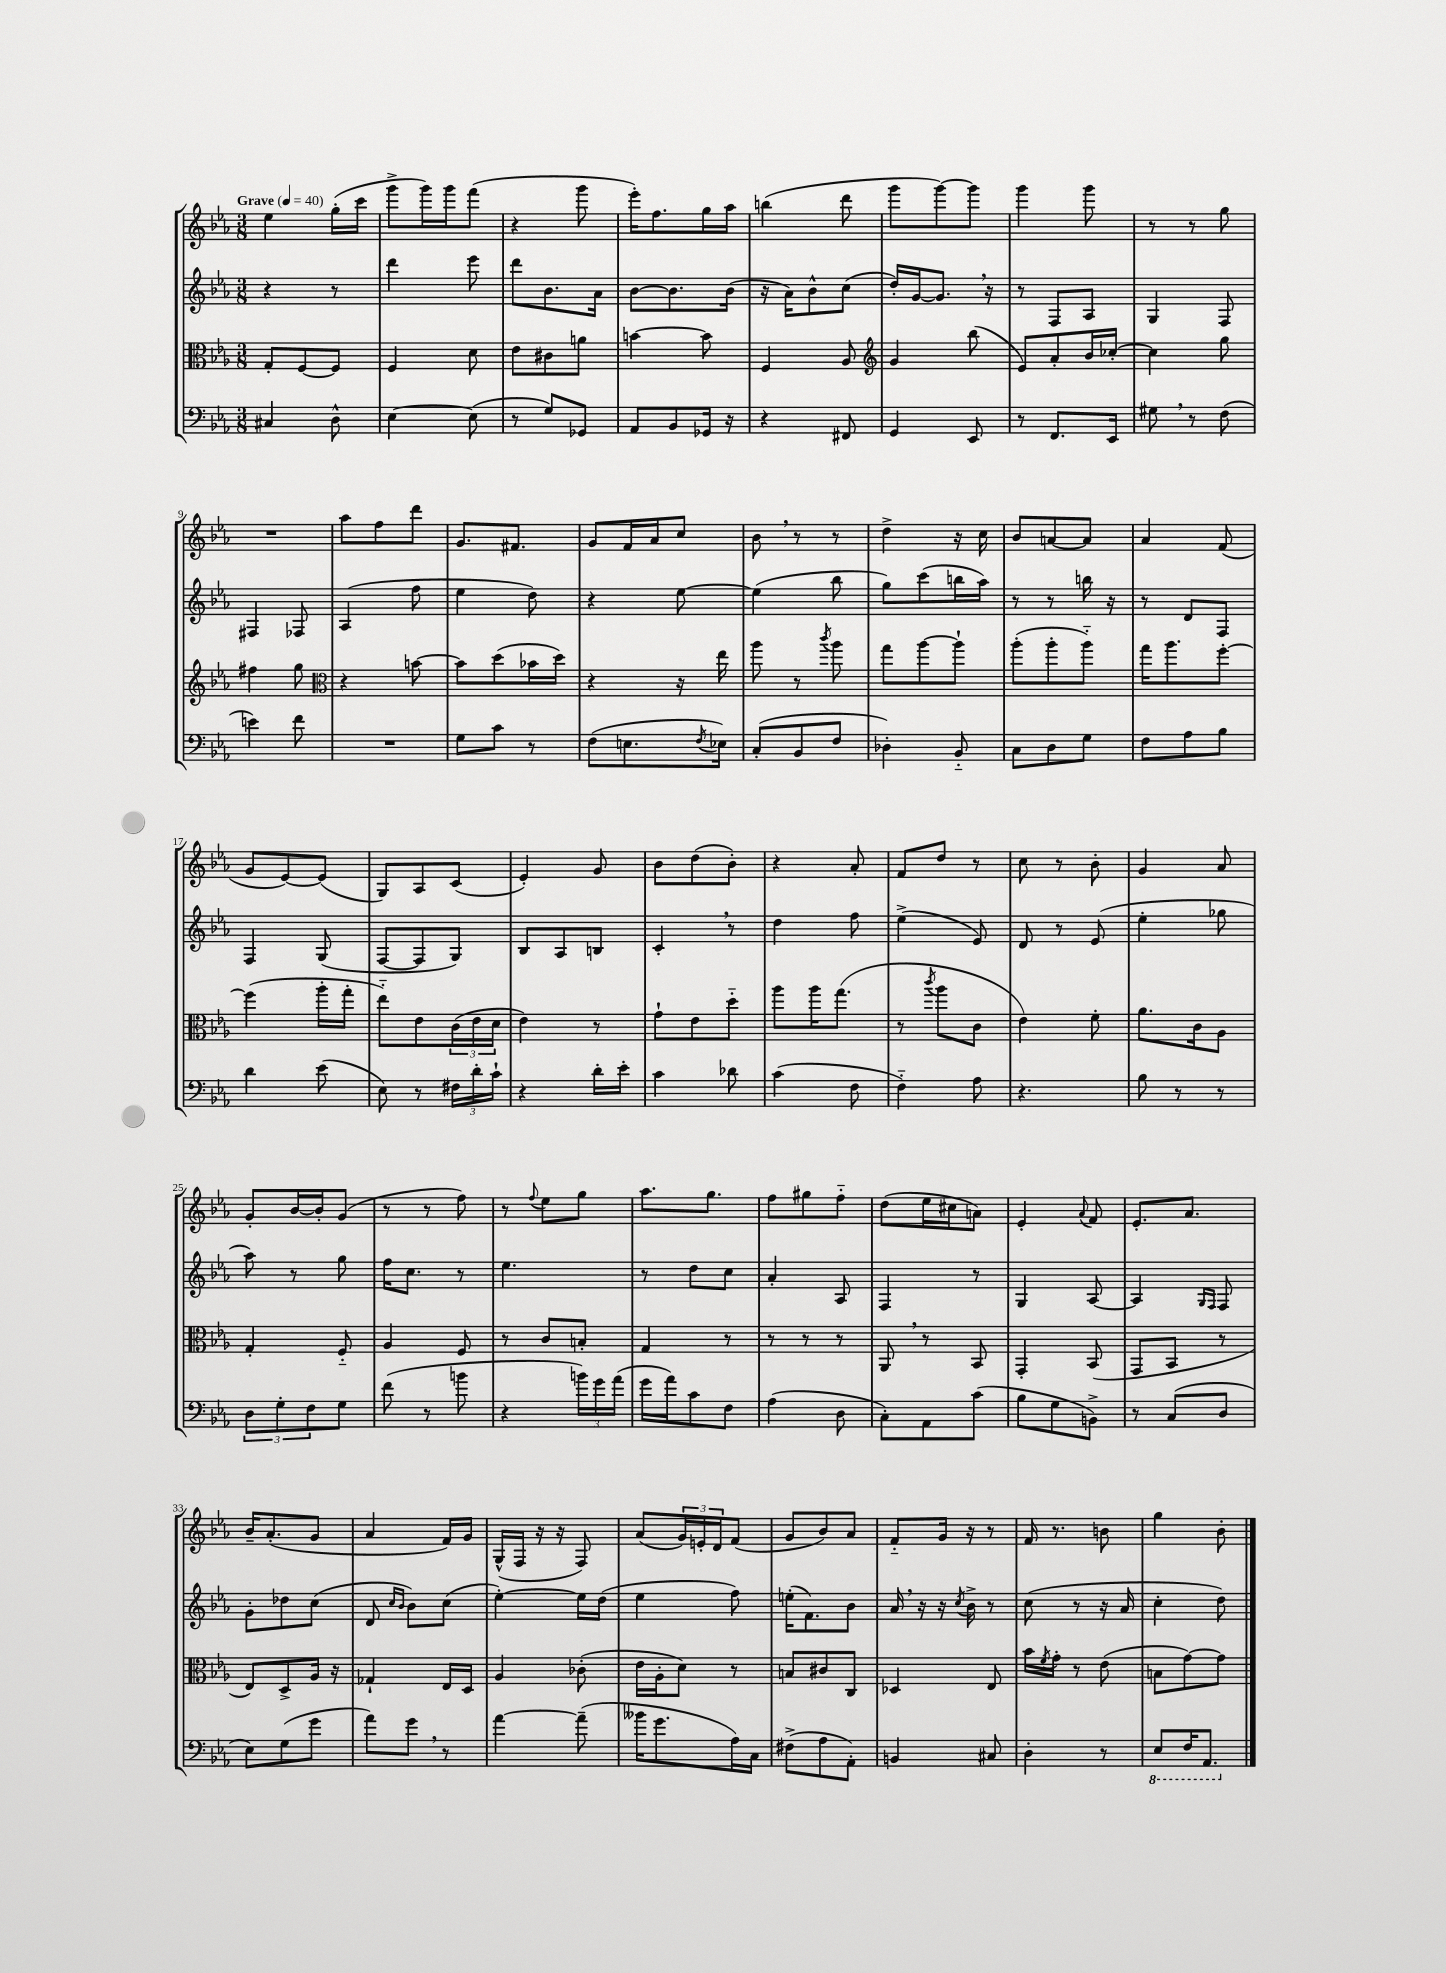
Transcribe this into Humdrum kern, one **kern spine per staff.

**kern	**kern	**kern	**kern
*part4	*part3	*part2	*part1
*staff4	*staff3	*staff2	*staff1
*clefF4	*clefC3	*clefG2	*clefG2
*k[b-e-a-]	*k[b-e-a-]	*k[b-e-a-]	*k[b-e-a-]
*M3/8	*M3/8	*M3/8	*M3/8
*MM40	*MM40	*MM40	*MM40
=1	=1	=1	=1
!	!	!	!LO:TX:a:B:t=Grave
4C#X/	8G'/L	4r	4ee-\
.	[8F/	.	.
8D^^\	8F/J]	8r	(16gg'\LL
.	.	.	16ccc\JJ
=2	=2	=2	=2
[4E-\	4F/	4ddd\	8ggg^\L
.	.	.	16ggg\L)
.	.	.	16ggg\J
(8E-\]	8d\	8eee-\	(8fff\J
=3	=3	=3	=3
8r	8e-\L	8ddd\L	4r
8G/L)	8c#X\	8.b-\	.
8GG-X/J	8an\J	.	8ggg\
.	.	16a-\Jk	.
=4	=4	=4	=4
8AA-/L	[4bn\	[8b-\L	16eee-'\KL)
.	.	.	8.ff\
8BB-/	.	8.b-\]	.
16GG-X/Jk	8b\]	.	16gg\L
16r	.	(16b-\Jk	16aa-\JJ
=5	=5	=5	=5
4r	4F/	16r	(4bbn\
.	.	16a-\KL)	.
.	.	8b-^^\	.
8FF#X/	8A-/	(8cc\J	8ddd\
=6	=6	=6	=6
*	*clefG2	*	*
4GG/	4g/	16dd'/LL)	8ggg\L
.	.	[16g/J	.
.	.	8.g,/J]	[8ggg\)
8EE-/	(8bb-\	.	8ggg\J]
.	.	16r	.
=7	=7	=7	=7
8r	8e-/L)	8r	4ggg\
8.FF/L	8a-'/	8F/L	.
.	16b-/L	8A-/J	8ggg\
16EE-/Jk	[16cc-X'/JJ	.	.
=8	=8	=8	=8
8G#X,\	4cc-\]	4G/	8r
8r	.	.	8r
(8F\	8gg\	8F/	8gg\
!!LO:LB:g=z
=9	=9	=9	=9
4en\)	4ff#X\	4F#X/	4.r
8f\	8gg\	8F-X/	.
=10	=10	=10	=10
*	*clefC3	*	*
4.r	4r	(4A-/	8aa-\L
.	.	.	8ff\
.	[8bn\	8ff\	8ddd\J
=11	=11	=11	=11
8G\L	8b\L]	4ee-\	8.g/L
8c\J	(8dd\	.	.
.	.	.	8.f#X/J
8r	16b-X\L	8dd\)	.
.	16dd\JJ)	.	.
=12	=12	=12	=12
(8F\L	4r	4r	8g/L
8.En\	.	.	16f/L
.	.	.	16a-/J
.	16r	[8ee-\	8cc/J
8qF/	.	.	.
16E-X\Jk)	16ee-\	.	.
=13	=13	=13	=13
(8C'/L	8aa-\	(4ee-\]	8b-,\
8BB-/	8r	.	8r
.	8qccc/	.	.
8F/J	8aa-\	8bb-\	8r
=14	=14	=14	=14
4D-X'\)	8gg\L	8gg\L)	4dd^\
.	[8aa-\	(8ccc\	.
8BB-/	8aa-`\J]	16bbn\L	16r
.	.	16aa-\JJ)	16cc\
=15	=15	=15	=15
8C\L	(8aa-'\L	8r	8b-/L
8D\	8aa-'\	8r	[8an/
8G\J	8aa-\J)	16bbn\	8a/J]
.	.	16r	.
=16	=16	=16	=16
8F\L	16gg\KL	8r	4a-/
.	8.aa-\	.	.
8A-\	.	8d/L	.
8B-\J	[8ff'\J	8F/J	(8f/
!!LO:LB:g=z
=17	=17	=17	=17
4d\	(4ff\]	4F/	8g/L
.	.	.	[8e-/)
(8e-\	16aa-'\LL	(8G/	(8e-/J]
.	16gg'\JJ	.	.
=18	=18	=18	=18
8E-\)	8ee-\L)	[8F/L	8G/L)
8r	8e-\	8F/]	8A-/
24F#X\LL	(24c\L	8G/J)	(8c/J
24d'\	24e-\	.	.
24c`\JJ	24d\JJ	.	.
=19	=19	=19	=19
4r	4e-\)	8B-/L	4e-'/)
.	.	8A-/	.
16d'\LL	8r	8Bn/J	8g/
16e-'\JJ	.	.	.
=20	=20	=20	=20
4c\	8g`\L	4c',/	8b-\L
.	8e-\	.	(8dd\
8d-X\	8dd\J	8r	8b-'\J)
=21	=21	=21	=21
(4c\	8aa-\L	4dd\	4r
.	16aa-\K	.	.
.	(8.gg\J	.	.
8F\	.	8ff\	8a-'/
=22	=22	=22	=22
4F\)	8r	(4ee-^\	8f/L
.	8qccc/	.	.
.	8aa-\L	.	8dd/J
8A-\	8c\J	8e-/)	8r
=23	=23	=23	=23
4.r	4e-\)	8d/	8cc\
.	.	8r	8r
.	8f'\	(8e-/	8b-'\
=24	=24	=24	=24
8B-\	8.a-\L	4ee-'\	4g/
8r	.	.	.
.	16c\k	.	.
8r	8A-\J	8gg-X\	8a-/
!!LO:LB:g=z
=25	=25	=25	=25
12D\L	4G'/	8aa-\)	8g'/L
12G'\	.	.	.
.	.	8r	[16b-/L
12F\	.	.	.
.	.	.	16b-'/J]
8G\J	8F/	8gg\	(8g/J
=26	=26	=26	=26
(8f\	4A-/	16ff\KL	8r
.	.	8.cc\J	.
8r	.	.	8r
8bn\	8F/	8r	8ff\)
=27	=27	=27	=27
4r	8r	4.ee-\	8r
.	.	.	8qqff/
.	8c/L	.	8ee-\L
24bn\LL)	8Bn'/J	.	8gg\J
24g\	.	.	.
(24a-\JJ	.	.	.
=28	=28	=28	=28
16g\LL	4G/	8r	8.aa-\L
16a-\J)	.	.	.
8c\	.	8dd\L	.
.	.	.	8.gg\J
8F\J	8r	8cc\J	.
=29	=29	=29	=29
(4A-\	8r	4a-'/	8ff\L
.	8r	.	8gg#X\
8D\	8r	8A-/	8ff\J
=30	=30	=30	=30
8C'\L)	8AA-,/	4F/	(8dd\L
8AA-\	8r	.	16ee-\L
.	.	.	16cc#X\J
(8c\J	8BB-/	8r	8an\J)
=31	=31	=31	=31
8B-\L	4GG'/	4G/	4e-'/
8G\	.	.	.
.	.	.	8qqa-/
8BBn^\J)	(8BB-/	[8A-/	8f/
=32	=32	=32	=32
8r	8GG/L	4A-/]	8.e-'/L
(8C/L	8BB-/J	.	.
.	.	.	8.a-/J
.	.	16qqG/LL	.
.	.	16qqF/JJ	.
8D/J	8r	8F/	.
!!LO:LB:g=z
=33	=33	=33	=33
8E-\L)	8E-/L)	8g'\L	16b-~/KL
.	.	.	(8.a-'/
(8G\	8D^/	8dd-X\	.
8g\J	16A-/Jk	(8cc\J	8g/J
.	16r	.	.
=34	=34	=34	=34
8a-\L)	4G-X`/	8d/	4a-/
.	.	16qqcc/LL	.
.	.	16qqb-/JJ	.
8g,\J	.	8b-\L)	.
8r	16E-/LL	(8cc\J	16f/LL)
.	16D/JJ	.	16g/JJ
=35	=35	=35	=35
[4a-\	4A-/	[4ee-'\)	(16G^^/LL
.	.	.	16F/JJ
.	.	.	16r
.	.	.	16r
(8a-~\]	(8c-X'\	16ee-\LL]	8F/)
.	.	(16dd\JJ	.
=36	=36	=36	=36
16b--X\KL	16e-\LL	4ee-\	(8a-/L
8.g\	16A-'\J	.	.
.	8d\J)	.	24g/L)
.	.	.	24en'/
.	.	.	24d/J
16A-\L)	8r	8ff\)	(8f/J
16C\JJ	.	.	.
=37	=37	=37	=37
(8F#X^\L	8Bn/L	(16een'\KL	8g/L
.	.	8.f\)	.
8A-\	8c#X/	.	8b-/)
8AA-'\J)	8C/J	8b-\J	8a-/J
=38	=38	=38	=38
4BBn/	4D-X/	16a-,/	8f/L
.	.	16r	.
.	.	16r	16g/Jk
.	.	8qcc/	.
.	.	16b-^\	16r
8C#X/	8E-/	8r	8r
=39	=39	=39	=39
4D'\	16b-\LL	(8cc\	16f/
.	8qf/	.	.
.	16g'\JJ	.	8.r
.	8r	8r	.
8r	(8e-\	16r	8bn\
.	.	16a-/	.
=40	=40	=40	=40
*8ba	*	*	*
8EE-/L	8Bn\L	4cc'\	4gg\
16FF/K	[8g\)	.	.
8.AAA-/J	.	.	.
.	8g\J]	8dd\)	8b-'\
*X8ba	*	*	*
==	==	==	==
*-	*-	*-	*-
